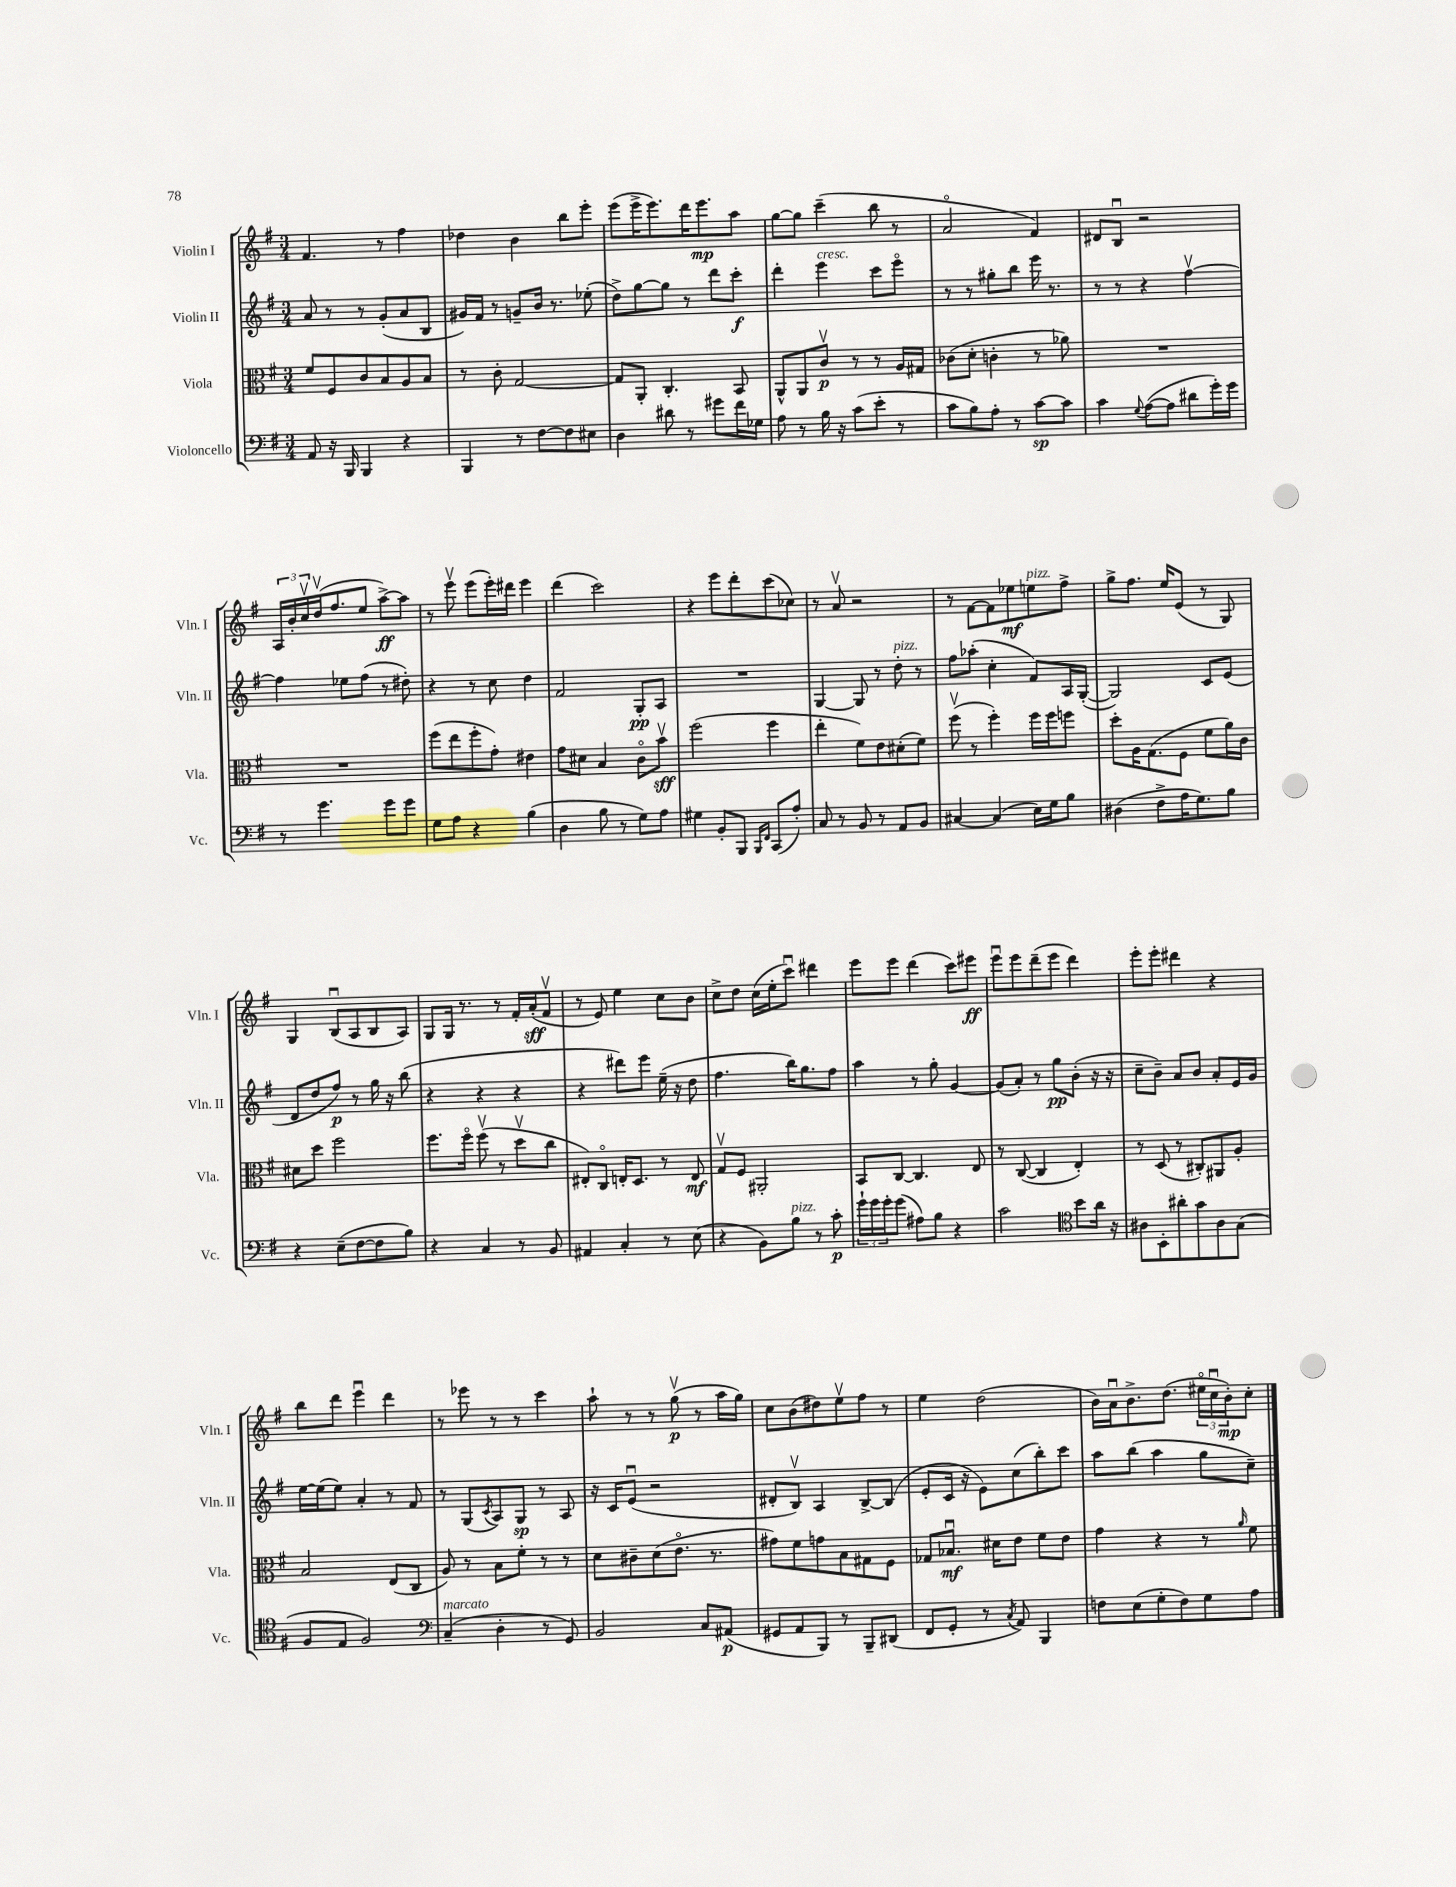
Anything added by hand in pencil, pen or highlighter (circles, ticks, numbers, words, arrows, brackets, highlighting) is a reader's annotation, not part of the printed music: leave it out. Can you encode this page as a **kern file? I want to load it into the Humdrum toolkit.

**kern	**dynam	**kern	**dynam	**kern	**dynam	**kern	**dynam
*part4	*part4	*part3	*part3	*part2	*part2	*part1	*part1
*staff4	*staff4	*staff3	*staff3	*staff2	*staff2	*staff1	*staff1
*I"Violoncello	*	*I"Viola	*	*I"Violin II	*	*I"Violin I	*
*I'Vc.	*	*I'Vla.	*	*I'Vln. II	*	*I'Vln. I	*
*clefF4	*	*clefC3	*	*clefG2	*	*clefG2	*
*k[f#]	*	*k[f#]	*	*k[f#]	*	*k[f#]	*
*M3/4	*	*M3/4	*	*M3/4	*	*M3/4	*
=70	=70	=70	=70	=70	=70	=70	=70
8AA/	.	8f#/L	.	8a/	.	4.f#/	.
16r	.	8F#/	.	8r	.	.	.
16BBB/	.	.	.	.	.	.	.
4BBB/	.	8c/	.	8r	.	.	.
.	.	8B/	.	(8g'/L	.	8r	.
4r	.	8A/	.	8a/	.	4ff#\	.
.	.	8B/J	.	8B/J	.	.	.
=71	=71	=71	=71	=71	=71	=71	=71
4BBB/	.	8r	.	16g#X/LL)	.	4dd-X\	.
.	.	.	.	16f#/JJ	.	.	.
.	.	8c'\	.	8r	.	.	.
8r	.	[2G/	.	8gn~/L	.	4b\	.
[8F#\L	.	.	.	16b/Jk	.	.	.
.	.	.	.	8.r	.	.	.
8F#\]	.	.	.	.	.	8bb\L	.
8E#X\J	.	.	.	(8ee-X'\	.	8eee'\J	.
=72	=72	=72	=72	=72	=72	=72	=72
4D\	.	8G/L]	.	8dd^\L)	.	(8eee\L	.
.	.	8AA'/J	.	[8gg\	.	16eee^\K	.
.	.	.	.	.	.	8.eee\)	.
8d#X\	.	4.C'/	.	8gg\J]	.	.	.
8r	.	.	.	8r	.	16ddd\K	.
.	.	.	.	.	.	8.eee\	mp
8g#X\L	.	.	.	8ddd\L	.	.	.
16f#\L	.	8BB/	.	8ccc'\J	f	8aa\J	.
16G-X\JJ	.	.	.	.	.	.	.
=73	=73	=73	=73	=73	=73	=73	=73
8A\	.	8AA^^/L	.	4ddd'\	.	[8gg\L	.
8r	.	8AA/	.	.	.	8gg\J]	.
!	!	!	!	!LO:TX:a:i:t=cresc.	!	!	!
16B\	.	8cv/J	p	4eee\	.	(4ccc~\	.
16r	.	.	.	.	.	.	.
(8c\L	.	8r	.	.	.	.	.
8e'\J	.	8r	.	8ccc\L	.	8bb\	.
8r	.	16A/LL	.	8eee\J	.	8r	.
.	.	16G#X/JJ	.	.	.	.	.
=74	=74	=74	=74	=74	=74	=74	=74
8c\L	.	(8c-X\L	.	8r	.	2a/	.
8B\)	.	8d'\J	.	8r	.	.	.
8A'\J	.	4cn'\	.	8gg#X'\L	.	.	.
8r	.	.	.	8bb\J	.	.	.
[8c\L	sp	8r	.	16eee\	.	4f#/)	.
.	.	.	.	8.r	.	.	.
8c\J]	.	8a-X\)	.	.	.	.	.
=75	=75	=75	=75	=75	=75	=75	=75
4c\	.	2.r	.	8r	.	8d#X/L	.
.	.	.	.	8r	.	8Bu/J	.
8qqG/	.	.	.	.	.	.	.
([8A\L	.	.	.	4r	.	2r	.
8A\J]	.	.	.	.	.	.	.
8d#X\L	.	.	.	[4ff#v\	.	.	.
16g'\L)	.	.	.	.	.	.	.
16g\JJ	.	.	.	.	.	.	.
!!LO:LB:g=z
=76	=76	=76	=76	=76	=76	=76	=76
8r	.	2.r	.	4ff#\]	.	24A/LL	.
.	.	.	.	.	.	24b'/	.
.	.	.	.	.	.	24ccv/	.
4.g\	.	.	.	.	.	(16ddv/J	.
.	.	.	.	.	.	8.ff#/	.
.	.	.	.	8ee-X\L	.	.	.
.	.	.	.	(8ff#\J	.	8ee/J	.
8g\L	.	.	.	8r	.	[8aa^\L)	ff
8g\J	.	.	.	8dd#X'\)	.	8aa\J]	.
=77	=77	=77	=77	=77	=77	=77	=77
8G\L	.	(8ff#\L	.	4r	.	8r	.
8A\J	.	8ee\	.	.	.	8eeev\	.
4r	.	8ff#'\	.	8r	.	(8eee\L	.
.	.	8g'\J)	.	8cc\	.	16eee'\L)	.
.	.	.	.	.	.	16ddd#X\JJ	.
(4B\	.	4e#X\	.	4dd\	.	4eee\	.
=78	=78	=78	=78	=78	=78	=78	=78
4D\	.	8g\L	.	2f#/	.	(4ddd\	.
.	.	8d#X\J	.	.	.	.	.
8B\	.	4B/	.	.	.	2ccc\)	.
8r	.	.	.	.	.	.	.
8G\L)	.	8c\L	.	8G'/L	pp	.	.
8A\J	.	8bv\J	sff	8A/J	.	.	.
=79	=79	=79	=79	=79	=79	=79	=79
4G#X\	.	(2ff#\	.	2.r	.	4r	.
8BB'/L	.	.	.	.	.	8eee\L	.
8BBB/J	.	.	.	.	.	8ddd'\	.
16qqBBB/LL	.	.	.	.	.	.	.
16qqFF#/JJ	.	.	.	.	.	.	.
(8CC/L	.	4ff#\	.	.	.	(8ccc\	.
8A'/J)	.	.	.	.	.	8cc-X\J)	.
=80	=80	=80	=80	=80	=80	=80	=80
8C/	.	4ee'\	.	[4G/	.	8r	.
8r	.	.	.	.	.	8av/	.
8BB/	.	8f#\L)	.	8G/]	.	2r	.
8r	.	8e\	.	8r	.	.	.
!	!	!	!	!LO:TX:a:i:t=pizz.	!	!	!
8AA/L	.	(8d#X'\	.	8dd'\	.	.	.
8BB/J	.	8f#\J)	.	8r	.	.	.
=81	=81	=81	=81	=81	=81	=81	=81
[4C#X/	.	(8ff#v\	.	8ff#\L	.	8r	.
.	.	8r	.	(8aa-X'\J	.	[8f#\L	.
(4C#/]	.	4ff#'\)	.	4cc'\	.	8f#\]	.
.	.	.	.	.	.	8ee-X\	mf
!	!	!	!	!	!	!LO:TX:a:i:t=pizz.	!
16E\LL)	.	16ff#\LL	.	8f#/L)	.	8een\	.
16G\J	.	16ff#\J	.	.	.	.	.
8B\J	.	8ffn\J	.	16A/L	.	8ff#^\J	.
.	.	.	.	([16G'/JJ	.	.	.
=82	=82	=82	=82	=82	=82	=82	=82
(4D#X\	.	8dd'\L	.	2G/])	.	8gg^\L	.
.	.	16A\K	.	.	.	8.ff#\J	.
.	.	(8.G\	.	.	.	.	.
8F#^\L	.	.	.	.	.	.	.
.	.	.	.	.	.	16ee/KL	.
16A\K	.	8F#\J	.	.	.	(8e/J	.
8.G\)	.	.	.	.	.	.	.
.	.	8f#\L	.	8c/L	.	8r	.
8B\J	.	16a\L)	.	(8e/J	.	8G/)	.
.	.	16c\JJ	.	.	.	.	.
!!LO:LB:g=z
=83	=83	=83	=83	=83	=83	=83	=83
4r	.	8d#X\L	.	8d/L	.	4G/	.
.	.	8dd\J	.	8dd/	.	.	.
(8E~\L	.	2ff#\	.	8ff#/J)	p	(8Bu/L	.
[8F#\	.	.	.	8r	.	8A/	.
8F#\]	.	.	.	16gg\	.	8B/	.
.	.	.	.	16r	.	.	.
8B\J)	.	.	.	(8bb\	.	8A/J)	.
=84	=84	=84	=84	=84	=84	=84	=84
4r	.	8.ff#\L	.	4r	.	8G/L	.
.	.	.	.	.	.	16G/Jk	.
.	.	16ff#\Jk	.	.	.	8.r	.
4C/	.	(8ff#v\	.	4r	.	.	.
.	.	8r	.	.	.	8r	.
8r	.	8ddv\L	.	4r	.	16f#'/LL	.
.	.	.	.	.	.	(16a'/J	sff
8BB/	.	8cc\J	.	.	.	8f#v/J	.
=85	=85	=85	=85	=85	=85	=85	=85
4AA#X/	.	8E#X'/L)	.	4r	.	8r	.
.	.	8C/J	.	.	.	8e/)	.
4C'/	.	16En'/KL	.	8ddd#X\L)	.	4ee\	.
.	.	8.D/J	.	.	.	.	.
.	.	.	.	8eee\J	.	.	.
8r	.	8r	.	(16ee~\	.	8cc\L	.
.	.	.	.	16r	.	.	.
(8E\	.	8E/	mf	8dd\	.	8b\J	.
=86	=86	=86	=86	=86	=86	=86	=86
4r	.	8Gv/L	.	4.ff#\	.	8cc^\L	.
.	.	8F#/J	.	.	.	8dd\J	.
8BB\L)	.	2AA#X'/	.	.	.	(16cc\LL	.
.	.	.	.	.	.	16ee'\J	.
!LO:TX:a:i:t=pizz.	!	!	!	!	!	!	!
8B\J	.	.	.	16bb\KL)	.	8cccu\J)	.
.	.	.	.	8.gg\	.	.	.
8r	.	.	.	.	.	4ddd#X\	.
8c'\	p	.	.	8ff#\J	.	.	.
=87	=87	=87	=87	=87	=87	=87	=87
24g`\LL	.	8BB/L	.	4aa\	.	8eee\L	.
24g\	.	.	.	.	.	.	.
24g'\J	.	.	.	.	.	.	.
(8g\J	.	[8C/J	.	.	.	8eee\J	.
8A#X\L)	.	4.C/]	.	8r	.	(4ddd\	.
8B\J	.	.	.	8gg'\	.	.	.
4r	.	.	.	[4g/	.	8ccc\L)	.
.	.	8E/	.	.	.	8eee#X\J	ff
=88	=88	=88	=88	=88	=88	=88	=88
2c\	.	8r	.	(8g/L]	.	8eeeu\L	.
.	.	([8C/	.	8a'/J)	.	8eee\	.
.	.	4C/]	.	8r	.	(8ddd~\	.
.	.	.	.	8gg\L	pp	8eee\J	.
*clefC4	*	*	*	*	*	*	*
8b\L	.	4E'/)	.	(8b'\J	.	4ddd\)	.
16a\Jk	.	.	.	16r	.	.	.
16r	.	.	.	16r	.	.	.
=89	=89	=89	=89	=89	=89	=89	=89
8A#X\L	.	8r	.	8cc~\L	.	8eee'\L	.
8BB'\	.	(8D/	.	8b~\J)	.	8eee'\J	.
8a#X'\	.	8r	.	8a/L	.	4ddd#X\	.
8g\	.	8C#X'/L)	.	8b/J	.	.	.
8A#\	.	8AA#X/	.	8a'/L	.	4r	.
(8G\J	.	8A'/J	.	16e/L	.	.	.
.	.	.	.	16g/JJ	.	.	.
!!LO:LB:g=z
=90	=90	=90	=90	=90	=90	=90	=90
8F#/L	.	2B/	.	[16ee\LL	.	8bb\L	.
.	.	.	.	(16ee\J]	.	.	.
8E/J	.	.	.	8ee\J)	.	8ddd\J	.
2F#/)	.	.	.	4a'/	.	4eeeu\	.
.	.	(8E/L	.	8r	.	4ddd\	.
.	.	8C/J	.	8f#/	.	.	.
=91	=91	=91	=91	=91	=91	=91	=91
*clefF4	*	*	*	*	*	*	*
!LO:TX:a:i:t=marcato	!	!	!	!	!	!	!
(4C~/	.	8A/)	.	8r	.	8r	.
.	.	8r	.	(8G/L	.	8eee-X\	.
.	.	.	.	8qc/	.	.	.
4D'\	.	8B\L	.	8A/)	.	8r	.
.	.	8f#'\J	.	8G/J	sp	8r	.
8r	.	8r	.	8r	.	4ccc\	.
8GG/)	.	8r	.	8A/	.	.	.
=92	=92	=92	=92	=92	=92	=92	=92
2BB/	.	8d\L	.	16r	.	8aa`\	.
.	.	.	.	16c/KL	.	.	.
.	.	8c#X~\	.	(8eu/J	.	8r	.
.	.	(8d\	.	2r	.	8r	.
.	.	8.e\J	.	.	.	(8ggv\	p
8C/L	.	.	.	.	.	8r	.
.	.	8.r	.	.	.	.	.
(8AA#X/J	p	.	.	.	.	16aa\LL	.
.	.	.	.	.	.	16gg\JJ)	.
=93	=93	=93	=93	=93	=93	=93	=93
8GG#X/L	.	8g#X\L)	.	8d#X'/L	.	8cc\L	.
8AA/	.	8f#\	.	8Bv/J)	.	(8b\	.
8BBB/J)	.	8gn\	.	4A/	.	8dd#X\)	.
8r	.	8B\	.	.	.	8eev\	.
8BBB~/L	.	8G#X\	.	[8B^/L	.	8ff#\J	.
(8DD#X/J	.	8F#\J	.	(8B/J]	.	8r	.
=94	=94	=94	=94	=94	=94	=94	=94
8FF#/L	.	8G-X/L	.	8e'/L	.	4ee\	.
8GG'/J	.	8.B-Xu/J	mf	16c/Jk	.	.	.
.	.	.	.	16r	.	.	.
8r	.	.	.	8e\L)	.	(2dd\	.
.	.	16d#X\KL	.	.	.	.	.
8qC/	.	.	.	.	.	.	.
8AA/)	.	8e\J	.	(8cc\	.	.	.
4BBB/	.	8f#\L	.	8bb'\)	.	.	.
.	.	8e\J	.	8ccc\J	.	.	.
=95	=95	=95	=95	=95	=95	=95	=95
8Fn\L	.	4g\	.	8aa\L	.	16b\LL)	.
.	.	.	.	.	.	16au\J	.
(8E\	.	.	.	(8bb\J	.	8.b^\	.
8G'\	.	4r	.	4aa\	.	.	.
.	.	.	.	.	.	(8.dd\J	.
8F\)	.	.	.	.	.	.	.
8G\	.	8r	.	8gg\L	.	24ee#X\LL	.
.	.	.	.	.	.	24ccu\	.
.	.	.	.	.	.	24b'\J)	mp
.	.	16qqa/	.	.	.	.	.
8A\J	.	8f#\	.	8cc~\J)	.	8cc'\J	.
==	==	==	==	==	==	==	==
*-	*-	*-	*-	*-	*-	*-	*-
